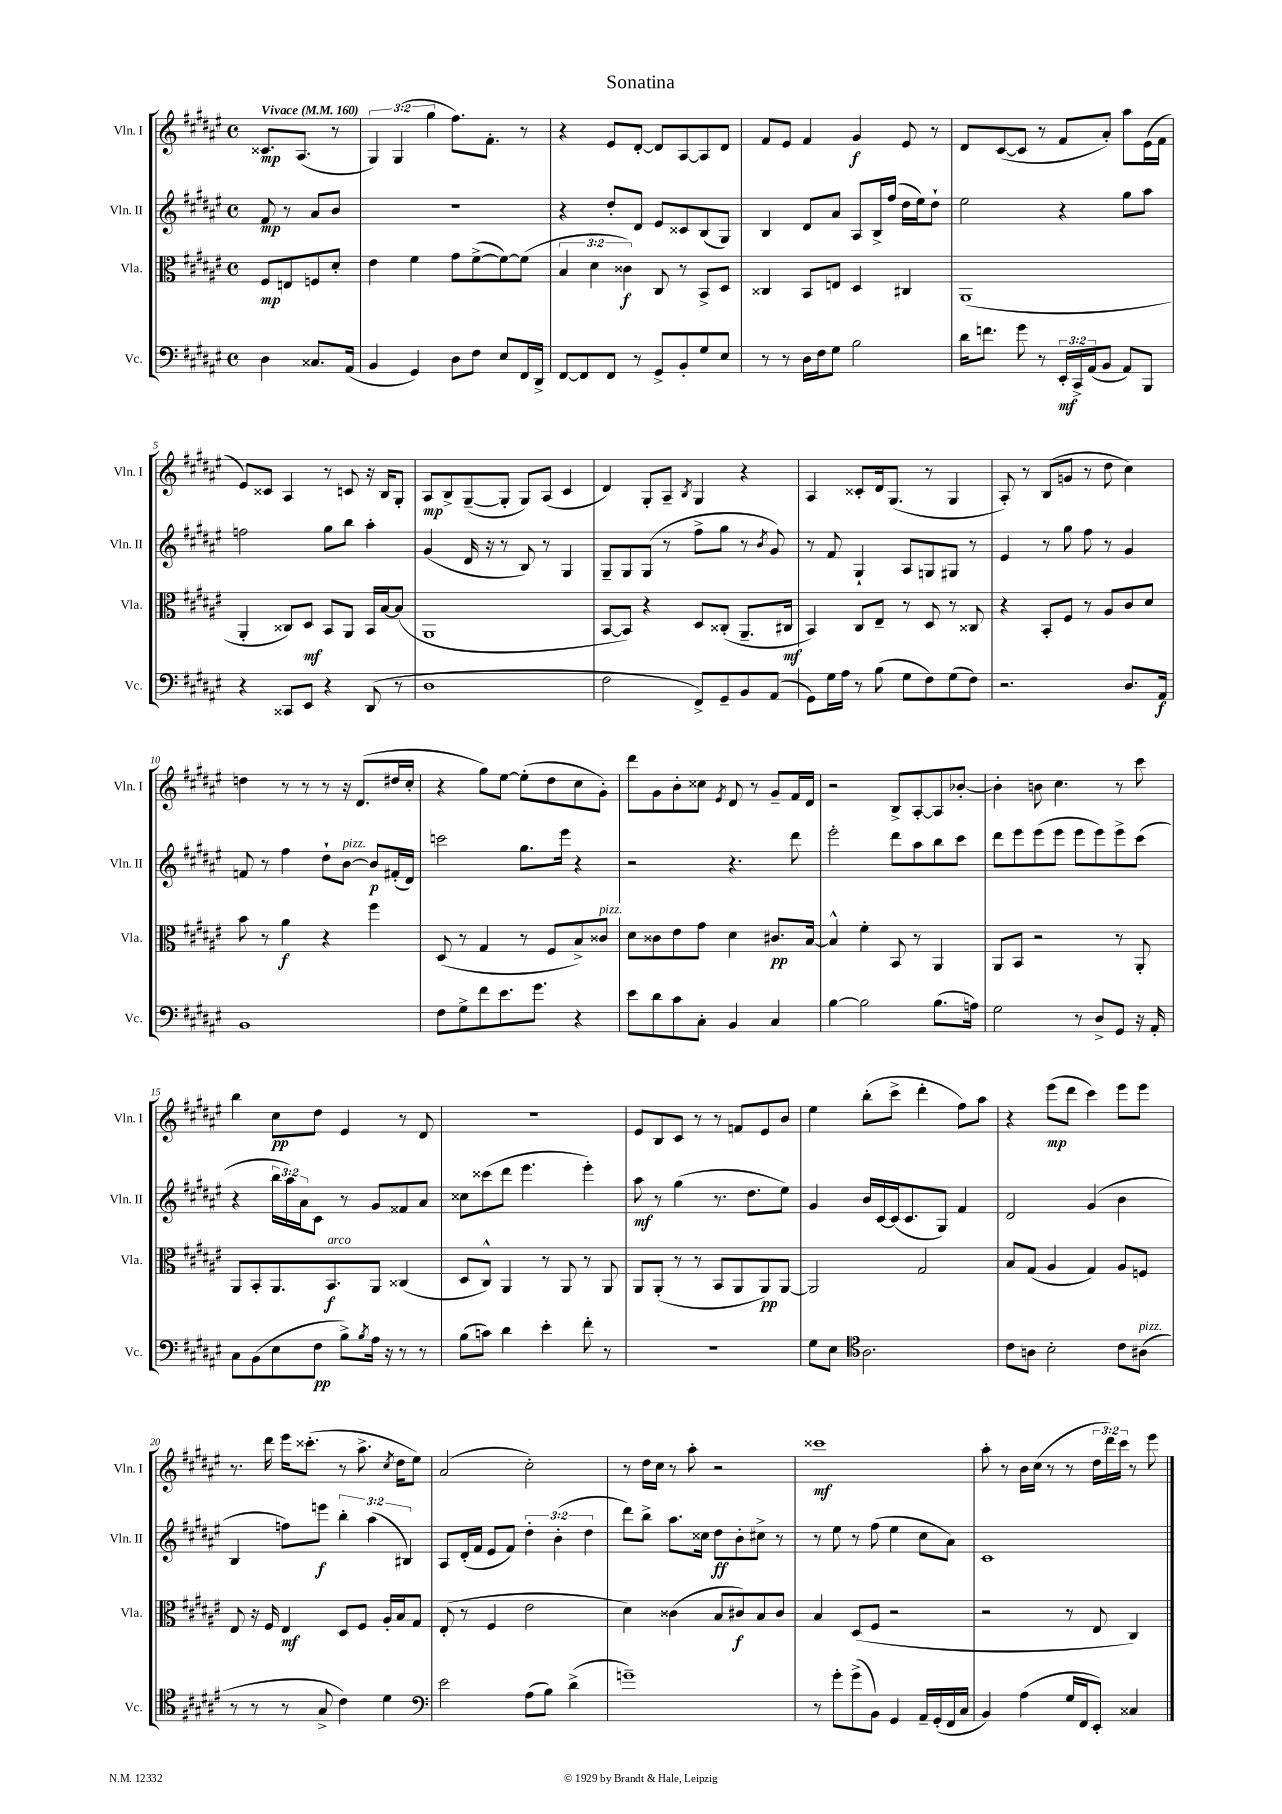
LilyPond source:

\header { title = "Sonatina" }
<<
\new StaffGroup <<
\new Staff = "s0" \with { instrumentName = "Vln. I" shortInstrumentName = "Vln. I" } {
    \clef treble \key fis \major \defaultTimeSignature \time 4/4 \override Staff.TupletNumber.text = #tuplet-number::calc-fraction-text \partial 2 \tempo "Vivace" 4 = 160
    cisis'8.\mp ais8.( r8 |
    \tuplet 3/2 { gis4) gis4( gis''4 } fis''8.) fis'8.-. r8 |
    r4 eis'8 dis'8~-. dis'8 ais8~ ais8 dis'8 |
    fis'8 eis'8 fis'4 gis'4\f eis'8 r8 |
    dis'8 cis'8~( cis'8 r8 fis'8 ais'8-.) ais''8 eis'16( fis'16 |
    eis'8) cisis'8 ais4 r8 c'8 r16 b16 gis8-. |
    ais8\mp b8-> gis8~--( gis8-. gis8) ais8( cis'4 |
    dis'4) gis8-. ais8-- \acciaccatura { b8 } gis4 r4 |
    ais4 cisis'8-. dis'16 gis8.( r8 gis4 |
    ais8-.) r8 b8( g'8 r8 dis''8 cis''4) |
    d''4 r8 r8 r8 r16 dis'8.( dis''16 cis''16-. |
    r4 gis''8) eis''8~ eis''8-.( dis''8 cis''8 gis'8-.) |
    dis'''8 gis'8 b'8-. cisis''8 \acciaccatura { eis'8 } dis'8 r8 gis'8-- fis'16 dis'16 |
    r2 b8-> ais8~-. ais8 bes'8~-. |
    bes'4-. b'8 cis''4. r8 cis'''8 |
    b''4 cis''8\pp dis''8 eis'4 r8 dis'8 |
    R1 |
    eis'8 b8 cis'8 r8 r8 f'8 eis'8 b'8 |
    eis''4 b''8-.( cis'''8-> dis'''4-. fis''8) ais''8 |
    r4 eis'''8\mp( dis'''8 cis'''4) eis'''8 eis'''8 |
    r8. dis'''16 eis'''16 cisis'''8.-.( r8 ais''8.-> \acciaccatura { cis''8 } dis''16 eis''8) |
    ais'2( cis''2-.) |
    r8 dis''16 cis''16 r8 ais''8-. r2 |
    cisis'''1\mf |
    ais''8-. r8 b'16 cis''16( r8 r8 \tuplet 3/2 { dis''16 dis'''16) cis'''16 } r8 eis'''8 \bar "|." |
}
\new Staff = "s1" \with { instrumentName = "Vln. II" shortInstrumentName = "Vln. II" } {
    \clef treble \key fis \major \defaultTimeSignature \time 4/4 \override Staff.TupletNumber.text = #tuplet-number::calc-fraction-text \partial 2
    fis'8\mp r8 ais'8 b'8 |
    R1 |
    r4 dis''8-. dis'8 eis'8 cisis'8 b8( gis8) |
    b4 dis'8 ais'8 ais8 b16-> fis''16( dis''16 eis''16) dis''8-! |
    eis''2 r4 gis''8 ais''8 |
    f''2 gis''8 b''8 ais''4-. |
    gis'4( dis'16 r16 r8 b8) r8 gis4 |
    gis8-- gis8 gis8( r8 fis''8-> gis''8 r8 \acciaccatura { b'8 } gis'8) |
    r8 fis'8 gis4-! ais8 g8 gis8 r8 |
    eis'4 r8 gis''8 fis''8 r8 gis'4 |
    f'8 r8 fis''4 dis''8-! b'8~^\markup { \italic "pizz." } b'8\p fis'16-.( dis'16) |
    c'''2 gis''8. eis'''16 r4 |
    r2 r4. dis'''8 |
    eis'''2-. dis'''8 ais''8 b''8 cis'''8 |
    dis'''8 eis'''8 eis'''8( eis'''8 eis'''8 eis'''8) eis'''8-> cis'''8( |
    r4 \tuplet 3/2 { b''16 ais''16) ais'16 } cis'8 r8 gis'8 fisis'8 ais'8 |
    cisis''8 cisis'''8( dis'''8 eis'''4. eis'''4-.) |
    ais''8\mf r8 gis''4( r8. dis''8. eis''8) |
    gis'4 b'16 cis'16~ cis'16( cis'8. gis8) fis'4 |
    dis'2 gis'4( b'4 |
    b4 f''8) e'''8\f \tuplet 3/2 { b''4-. ais''4( bis4) } |
    ais8 dis'16-.( fis'16 eis'8 fis'8) \tuplet 3/2 { dis''4-. b'4-.( dis''4 } |
    dis'''8) b''8-> ais''8. cisis''16 dis''8\ff b'8-. cis''8-> r8 |
    r8 eis''8 r8 fis''8( eis''4 cis''8 ais'8) |
    cis'1 \bar "|." |
}
\new Staff = "s2" \with { instrumentName = "Vla." shortInstrumentName = "Vla." } {
    \clef alto \key fis \major \defaultTimeSignature \time 4/4 \override Staff.TupletNumber.text = #tuplet-number::calc-fraction-text \partial 2
    fis8\mp e8 f8 dis'8-. |
    eis'4 fis'4 gis'8 fis'8~->( fis'8~) fis'8( |
    \tuplet 3/2 { b4 dis'4 cisis'4\f) } cis8 r8 b,8-> dis8 |
    cisis4 b,8 e8 dis4 cis4 |
    ais,1( |
    ais,4-. cisis8) dis8\mf b,8 ais,8 b,16 b16~ b8( |
    ais,1 |
    b,8~ b,8) r4 dis8 cisis8-.( ais,8.-- cis16\mf |
    b,4) cis8 eis8-- r8 dis8 r8 cisis8 |
    r4 b,8-. fis8 r8 ais8 cis'8 dis'8 |
    b'8 r8 ais'4\f r4 fis''4 |
    dis8( r8 gis4 r8 fis8 b8->) cisis'8^\markup { \italic "pizz." } |
    dis'8 cisis'8 eis'8 gis'8 dis'4 cis'8.\pp b16~ |
    b4-^ fis'4-. b,8 r8 ais,4 |
    ais,8 b,8 r2 r8 ais,8-. |
    ais,8 b,8-. ais,8. b,8.\f^\markup { \italic "arco" } ais,8 cisis4( |
    dis8 cis8-^) ais,4 r8 ais,8 r8 ais,8 |
    ais,8 ais,8-.( r8 r8 b,8 ais,8 ais,8\pp) ais,8~ |
    ais,2 gis2 |
    b8 gis8( ais4 gis4) ais8 f8 |
    eis8 r16 fis16 eis4\mf dis8 fis8 ais16-. b16 gis8 |
    eis8-.( r8 fis4 eis'2 |
    dis'4) cisis'4( b8 cis'8\f) b8 cis'8 |
    b4 dis8( fis8 r2 |
    r2 r8 eis8 cis4) \bar "|." |
}
\new Staff = "s3" \with { instrumentName = "Vc." shortInstrumentName = "Vc." } {
    \clef bass \key fis \major \defaultTimeSignature \time 4/4 \override Staff.TupletNumber.text = #tuplet-number::calc-fraction-text \partial 2
    dis4 cisis8. ais,16( |
    b,4 gis,4) dis8 fis8 eis8 fis,16 dis,16-> |
    fis,8~ fis,8 fis,8 r8 gis,8-> b,8-. gis8 eis8 |
    r8 r8 dis16 fis16 gis8 b2 |
    dis'16 f'8. gis'8 r8 \tuplet 3/2 { eis,16-.\mf cis,16-> ais,16( } b,8 ais,8) b,,8 |
    r4 cisis,8 eis,8 r4 dis,8( r8 |
    dis1 |
    fis2 fis,8->) gis,8-- b,8 ais,8( |
    gis,8) gis16 ais16 r8 b8( gis8 fis8) gis8( fis8) |
    r2. dis8. ais,16\f |
    b,1 |
    fis8 gis8-> fis'8 eis'8. gis'8. r4 |
    eis'8 dis'8 cis'8 cis8-. b,4 cis4 |
    b4~ b2 b8.( a16) |
    gis2 r8 dis8-> gis,8 r16 ais,16-. |
    cis8 b,8( eis8 fis8\pp b8->) \acciaccatura { b8 } ais16 r16 r8 r8 |
    b8( c'8) dis'4 eis'4-. fis'8-. r8 |
    R1 |
    gis8 eis8 \clef tenor ais2. |
    cis'8 a8 b2-. cis'8 ais8^\markup { \italic "pizz." }( |
    r8 r8 r8 gis8-> cis'4) dis'4 |
    \clef bass eis'2 ais8( b8) dis'4->( |
    g'1--) |
    r8 gis'8-. gis'8->( b,8) gis,4 ais,16-- gis,16-.( fis,16 cis16 |
    b,4) ais4( gis16 fis,16 eis,8-.) cisis4 \bar "|." |
}
>>
>>
